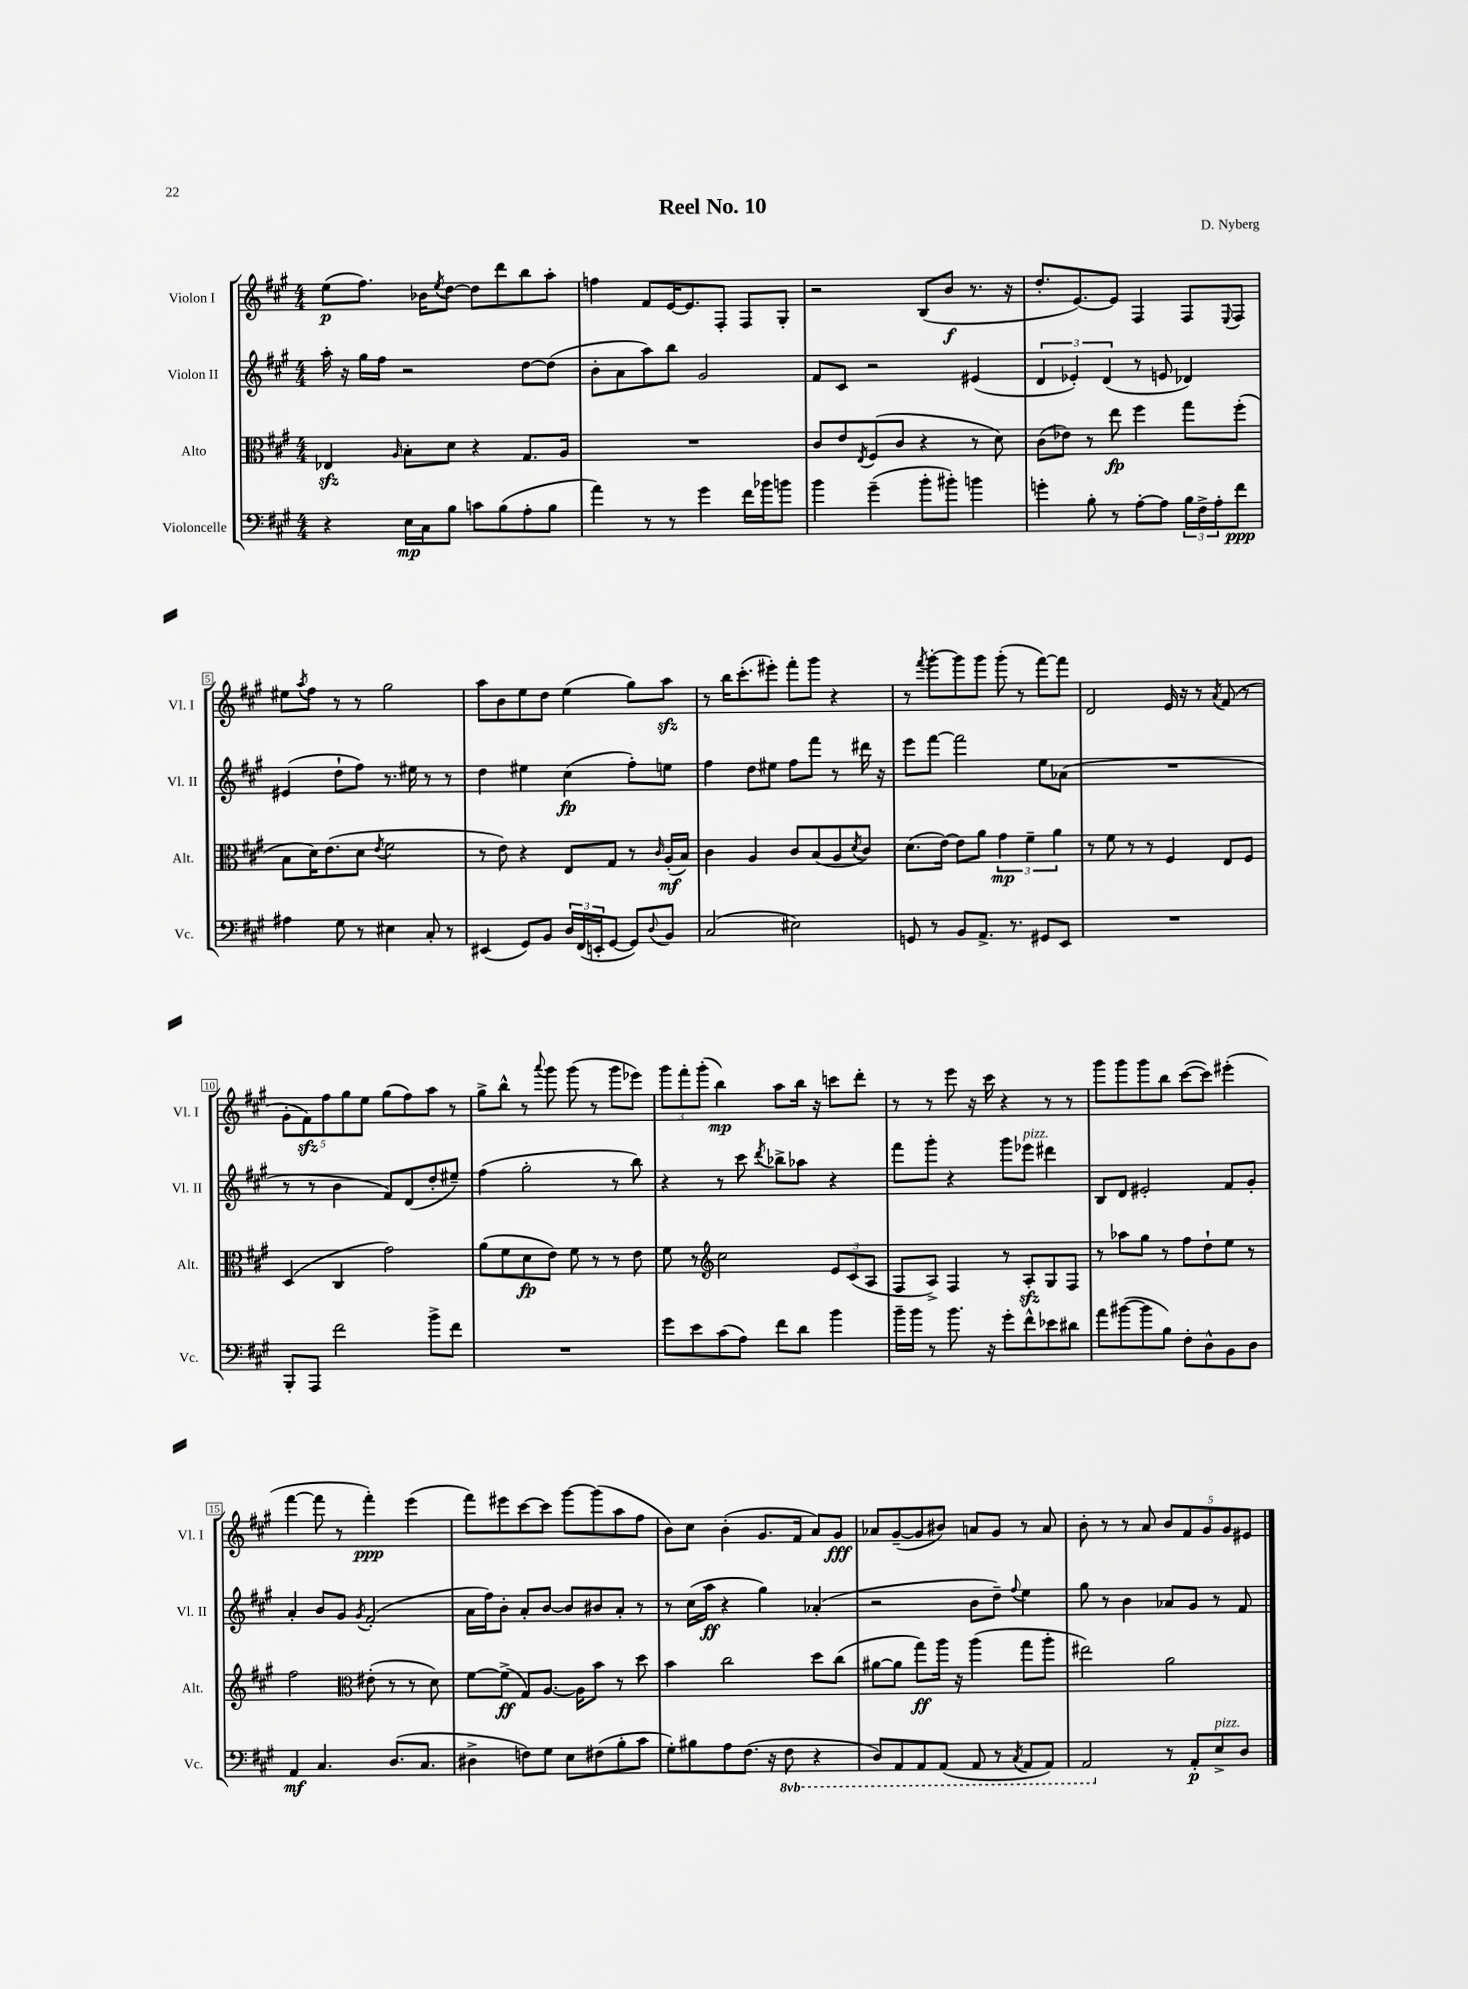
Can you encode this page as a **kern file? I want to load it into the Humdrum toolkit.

**kern	**dynam	**kern	**dynam	**kern	**dynam	**kern	**dynam
*part4	*part4	*part3	*part3	*part2	*part2	*part1	*part1
*staff4	*staff4	*staff3	*staff3	*staff2	*staff2	*staff1	*staff1
*I"Violoncelle	*	*I"Alto	*	*I"Violon II	*	*I"Violon I	*
*I'Vc.	*	*I'Alt.	*	*I'Vl. II	*	*I'Vl. I	*
*clefF4	*	*clefC3	*	*clefG2	*	*clefG2	*
*k[f#c#g#]	*	*k[f#c#g#]	*	*k[f#c#g#]	*	*k[f#c#g#]	*
*M4/4	*	*M4/4	*	*M4/4	*	*M4/4	*
=1	=1	=1	=1	=1	=1	=1	=1
4r	.	4E-Xzz/	.	16aa'\	.	(8ee\L	p
.	.	.	.	16r	.	.	.
.	.	.	.	16gg#\LL	.	8.ff#\J)	.
.	.	.	.	16ff#\JJ	.	.	.
.	.	16qqA/	.	.	.	.	.
16E\LL	mp	8B'\L	.	2r	.	.	.
16C#\J	.	.	.	.	.	16b-X\KL	.
.	.	.	.	.	.	8qee/	.
8B\J	.	8d\J	.	.	.	[8dd\J	.
8cn\L	.	4r	.	.	.	8dd\L]	.
(8B\	.	.	.	.	.	8ddd\	.
8A'\	.	8.G#/L	.	[8dd\L	.	8bb\	.
8B\J	.	.	.	(8dd\J]	.	8aa'\J	.
.	.	16A/Jk	.	.	.	.	.
=2	=2	=2	=2	=2	=2	=2	=2
4a\)	.	1r	.	8b'\L	.	4ffn\	.
.	.	.	.	8a\	.	.	.
8r	.	.	.	8aa\)	.	8f#/L	.
8r	.	.	.	8bb\J	.	[16e/K	.
.	.	.	.	.	.	8.e/]	.
4g#\	.	.	.	2g#/	.	.	.
.	.	.	.	.	.	8F#'/J	.
16f#\LL	.	.	.	.	.	8F#/L	.
16b-X\J	.	.	.	.	.	.	.
8bn\J	.	.	.	.	.	8G#'/J	.
=3	=3	=3	=3	=3	=3	=3	=3
4b\	.	8c#/L	.	8f#/L	.	2r	.
.	.	8e/	.	8c#/J	.	.	.
.	.	8qE/	.	.	.	.	.
(4g#~\	.	(8F#/	.	2r	.	.	.
.	.	8c#/J	.	.	.	.	.
8b'\L	.	4r	.	.	.	(8B/L	.
8b#X'\J)	.	.	.	.	.	8b/J	f
4bn\	.	8r	.	(4e#X/	.	8.r	.
.	.	8d\)	.	.	.	.	.
.	.	.	.	.	.	16r	.
=4	=4	=4	=4	=4	=4	=4	=4
4gn'\	.	(8c#\L	.	6d/	.	8.dd'/L	.
.	.	8e-X\J)	.	.	.	.	.
.	.	.	.	6e-X'/)	.	.	.
.	.	.	.	.	.	[8.e/)	.
8B'\	.	8r	.	.	.	.	.
.	.	.	.	(6d/	.	.	.
8r	.	8ee\	fp	.	.	8e/J]	.
[8A'\L	.	4ff#\	.	8r	.	4F#/	.
8A\J]	.	.	.	8en/	.	.	.
24B\LL	.	8gg#\L	.	4d-X/)	.	8F#/L	.
24F#^\	.	.	.	.	.	.	.
24A'\J	.	.	.	.	.	.	.
.	.	.	.	.	.	8qqE/	.
8f#\J	ppp	(8ff#'\J	.	.	.	8F#/J	.
!!LO:LB:g=z
=5	=5	=5	=5	=5	=5	=5	=5
4A#X\	.	8B\L	.	(4e#X/	.	8ee#X\L	.
.	.	.	.	.	.	8qaa/	.
.	.	16d\K)	.	.	.	8ff#\J	.
.	.	(8.e\	.	.	.	.	.
8G#\	.	.	.	8dd`\L	.	8r	.
8r	.	8d\J	.	8ff#\J)	.	8r	.
.	.	8qe/	.	.	.	.	.
4E#X\	.	2f#\	.	8.r	.	2gg#\	.
.	.	.	.	16ee#X\	.	.	.
8C#'/	.	.	.	8r	.	.	.
8r	.	.	.	8r	.	.	.
=6	=6	=6	=6	=6	=6	=6	=6
(4EE#X/	.	8r	.	4dd\	.	8aa\L	.
.	.	8e\)	.	.	.	8b\	.
8GG#/L)	.	4r	.	4ee#X\	.	8ee\	.
8BB/J	.	.	.	.	.	8dd\J	.
24D/LL	.	8E/L	.	(4cc#\	fp	(4ee\	.
(24FF#/	.	.	.	.	.	.	.
24EEn'/J	.	.	.	.	.	.	.
[8GG#/J	.	8G#/J	.	.	.	.	.
8GG#/L])	.	8r	.	8ff#'\L)	.	8gg#\L)	.
8qqD/	.	16qqc#/	.	.	.	.	.
8BB/J	.	(16A'/LL	mf	8een\J	.	8aazz\J	.
.	.	16B/JJ)	.	.	.	.	.
=7	=7	=7	=7	=7	=7	=7	=7
(2C#/	.	4c#\	.	4ff#\	.	8r	.
.	.	.	.	.	.	16bb\KL	.
.	.	.	.	.	.	(8.ccc#'\	.
.	.	4A/	.	8dd\L	.	.	.
.	.	.	.	8ee#X\J	.	8eee#X'\J)	.
2E#X\)	.	8c#/L	.	8ff#\L	.	8fff#'\L	.
.	.	(8B/	.	8fff#\J	.	8ggg#\J	.
.	.	8A/	.	8r	.	4r	.
.	.	8qd/	.	.	.	.	.
.	.	8c#/J)	.	16ddd#X\	.	.	.
.	.	.	.	16r	.	.	.
=8	=8	=8	=8	=8	=8	=8	=8
8GGn/	.	(8.d\L	.	8eee\L	.	8r	.
.	.	.	.	.	.	8qfff#/	.
8r	.	.	.	[8fff#\J	.	[8ggg#'\L	.
.	.	[16e\Jk)	.	.	.	.	.
8BB/L	.	8e\L]	.	2fff#\]	.	8ggg#\]	.
8.AA^/J	.	8a\J	.	.	.	8ggg#\J	.
.	.	6g#\	mp	.	.	(8ggg#'\	.
8.r	.	.	.	.	.	.	.
.	.	.	.	.	.	8r	.
.	.	6f#~\	.	.	.	.	.
8GG#X/L	.	.	.	8ee\L	.	[8fff#\L)	.
.	.	6a\	.	.	.	.	.
8EE/J	.	.	.	(8a-X\J	.	8fff#\J]	.
=9	=9	=9	=9	=9	=9	=9	=9
1r	.	8r	.	1r	.	2d/	.
.	.	8f#\	.	.	.	.	.
.	.	8r	.	.	.	.	.
.	.	8r	.	.	.	.	.
.	.	4F#/	.	.	.	16e/	.
.	.	.	.	.	.	16r	.
.	.	.	.	.	.	8r	.
.	.	.	.	.	.	8qa/	.
.	.	8E/L	.	.	.	(8f#/	.
.	.	8F#/J	.	.	.	8r	.
!!LO:LB:g=z
=10	=10	=10	=10	=10	=10	=10	=10
8BBB'/L	.	(4D/	.	8r	.	10g#'\L	.
.	.	.	.	.	.	10f#zz\)	.
8AAA/J	.	.	.	8r	.	.	.
.	.	.	.	.	.	10ff#\	.
2f#\	.	4C#/	.	4b\	.	.	.
.	.	.	.	.	.	10gg#\	.
.	.	.	.	.	.	10ee\J	.
.	.	2g#\)	.	8f#/L)	.	(8gg#\L	.
.	.	.	.	(8d/	.	8ff#\)	.
8b^\L	.	.	.	8dd'/	.	8aa\J	.
8f#\J	.	.	.	8ee#X~/J)	.	8r	.
=11	=11	=11	=11	=11	=11	=11	=11
1r	.	(8a\L	.	(4ff#\	.	8gg#^\L	.
.	.	8f#\	.	.	.	8bb^^\J	.
.	.	8d\	fp	2gg#'\	.	8r	.
.	.	.	.	.	.	8qqaaa/	.
.	.	8e\J)	.	.	.	8ggg#\	.
.	.	8f#\	.	.	.	(8ggg#\	.
.	.	8r	.	.	.	8r	.
.	.	8r	.	8r	.	8ggg#\L	.
.	.	8e\	.	8bb\)	.	8eee-X\J)	.
=12	=12	=12	=12	=12	=12	=12	=12
8g#\L	.	8f#\	.	4r	.	12ggg#\L	.
.	.	.	.	.	.	12fff#'\	.
8e\	.	8r	.	.	.	.	.
.	.	.	.	.	.	(12ggg#'\J	.
*	*	*clefG2	*	*	*	*	*
(8c#\	.	2cc#\	.	8r	.	4bb\)	mp
8A\J)	.	.	.	8ccc#\	.	.	.
.	.	.	.	8qddd/	.	.	.
8f#\L	.	.	.	8bb-X^\L	.	8aa\L	.
8d\J	.	.	.	8aa-X\J	.	16bb\Jk	.
.	.	.	.	.	.	16r	.
4b\	.	12e/L	.	4r	.	8cccn\L	.
.	.	(12c#/	.	.	.	.	.
.	.	.	.	.	.	8ddd'\J	.
.	.	12A/J	.	.	.	.	.
=13	=13	=13	=13	=13	=13	=13	=13
16b~\LL	.	8F#/L	.	8fff#\L	.	8r	.
16b\JJ	.	.	.	.	.	.	.
8r	.	8A^/J)	.	8ggg#'\J	.	8r	.
8.b\	.	4F#/	.	4r	.	8eee\	.
.	.	.	.	.	.	16r	.
16r	.	.	.	.	.	16ccc#\	.
8g#'\L	.	8r	.	8ggg#\L	.	4r	.
!	!	!	!	!LO:TX:a:i:t=pizz.	!	!	!
8f#^^\	.	8Azz'/L	.	8eee-X\J	.	.	.
8e-X\	.	8G#/	.	4ddd#X\	.	8r	.
8d#X\J	.	8F#/J	.	.	.	8r	.
=14	=14	=14	=14	=14	=14	=14	=14
8a\L	.	8r	.	8B/L	.	8ggg#\L	.
([8b#X\	.	8aa-X\L	.	8d/J	.	8ggg#\	.
8b#\]	.	8gg#\J	.	2e#X'/	.	8ggg#\	.
8B\J)	.	8r	.	.	.	8bb\J	.
8F#'\L	.	8ff#\L	.	.	.	([8ccc#\L	.
8D^^\	.	8dd`\	.	.	.	8ccc#\J])	.
8BB\	.	8ee\J	.	8f#/L	.	(4eee#X'\	.
8D\J	.	8r	.	8g#'/J	.	.	.
!!LO:LB:g=z
=15	=15	=15	=15	=15	=15	=15	=15
4AA/	mf	2ff#\	.	4a'/	.	[4fff#\	.
4.C#/	.	.	.	8b/L	.	8fff#\]	.
.	.	.	.	8g#/J	.	8r	.
*	*	*clefC3	*	*	*	*	*
.	.	.	.	8qg#/	.	.	.
.	.	(8e#X'\	.	(2f#'/	.	4fff#'\)	ppp
(8.D/L	.	8r	.	.	.	.	.
.	.	8r	.	.	.	(4eee\	.
8.C#/J	.	.	.	.	.	.	.
.	.	8d\)	.	.	.	.	.
=16	=16	=16	=16	=16	=16	=16	=16
4D#X^\	.	[8f#\L	.	16a\LL	.	8fff#\L)	.
.	.	.	.	16ff#\J)	.	.	.
.	.	(8f#^\J]	ff	8b'\J	.	8eee#X\	.
8Fn\L)	.	8G#/L)	.	8a'/L	.	[8ccc#\	.
8G#\J	.	[8.A/J	.	[8b/J	.	8ccc#\J]	.
8E\L	.	.	.	8b/L]	.	[8ggg#\L	.
.	.	16A\KL]	.	.	.	.	.
(8F#X\	.	8b\J	.	8b#X/	.	(8ggg#\]	.
8B'\	.	8r	.	8a'/J	.	8aa\	.
8c#\J	.	8dd\	.	8r	.	8ff#\J	.
=17	=17	=17	=17	=17	=17	=17	=17
8G#'\L)	.	4b\	.	8r	.	8b\L)	.
8B#X\	.	.	.	(16cc#\LL	.	8cc#\J	.
.	.	.	.	16aa\JJ	ff	.	.
8A\	.	2cc#\	.	4r	.	(4b'\	.
(8.F#\J	.	.	.	.	.	.	.
.	.	.	.	4gg#\)	.	8.g#/L	.
16r	.	.	.	.	.	.	.
*8ba	*	*	*	*	*	*	*
8FF#\	.	.	.	.	.	.	.
.	.	.	.	.	.	16f#/Jk	.
4r	.	8dd\L	.	(4a-X'/	.	8a/L)	.
.	.	(8cc#\J	.	.	.	8g#/J	fff
=18	=18	=18	=18	=18	=18	=18	=18
8DD/L)	.	[8a#X\L	.	2r	.	8a-X/L	.
8AAA/	.	8a#\J]	.	.	.	([8g#~/	.
8AAA/	.	8gg#\L)	ff	.	.	8g#/]	.
(8AAA/J	.	16aa\Jk	.	.	.	8b#X/J)	.
.	.	16r	.	.	.	.	.
8AAA/	.	(4aa\	.	8b\L	.	8an/L	.
8r	.	.	.	8dd~\J)	.	8g#/J	.
8qCC#/	.	.	.	8qqff#/	.	.	.
8AAA/L	.	8gg#\L	.	4ee\	.	8r	.
8AAA/J)	.	8aa'\J	.	.	.	8a/	.
=19	=19	=19	=19	=19	=19	=19	=19
2AAA/	.	2ee#X\)	.	8gg#\	.	8b'\	.
.	.	.	.	8r	.	8r	.
.	.	.	.	4b\	.	8r	.
.	.	.	.	.	.	8a/	.
*X8ba	*	*	*	*	*	*	*
8r	.	2a\	.	8a-X/L	.	10b/L	.
.	.	.	.	.	.	10f#/	.
8AA'/L	p	.	.	8g#/J	.	.	.
.	.	.	.	.	.	10g#/	.
!LO:TX:a:i:t=pizz.	!	!	!	!	!	!	!
8E^/	.	.	.	8r	.	.	.
.	.	.	.	.	.	10g#/	.
8D/J	.	.	.	8f#/	.	.	.
.	.	.	.	.	.	10e#X/J	.
==	==	==	==	==	==	==	==
*-	*-	*-	*-	*-	*-	*-	*-
